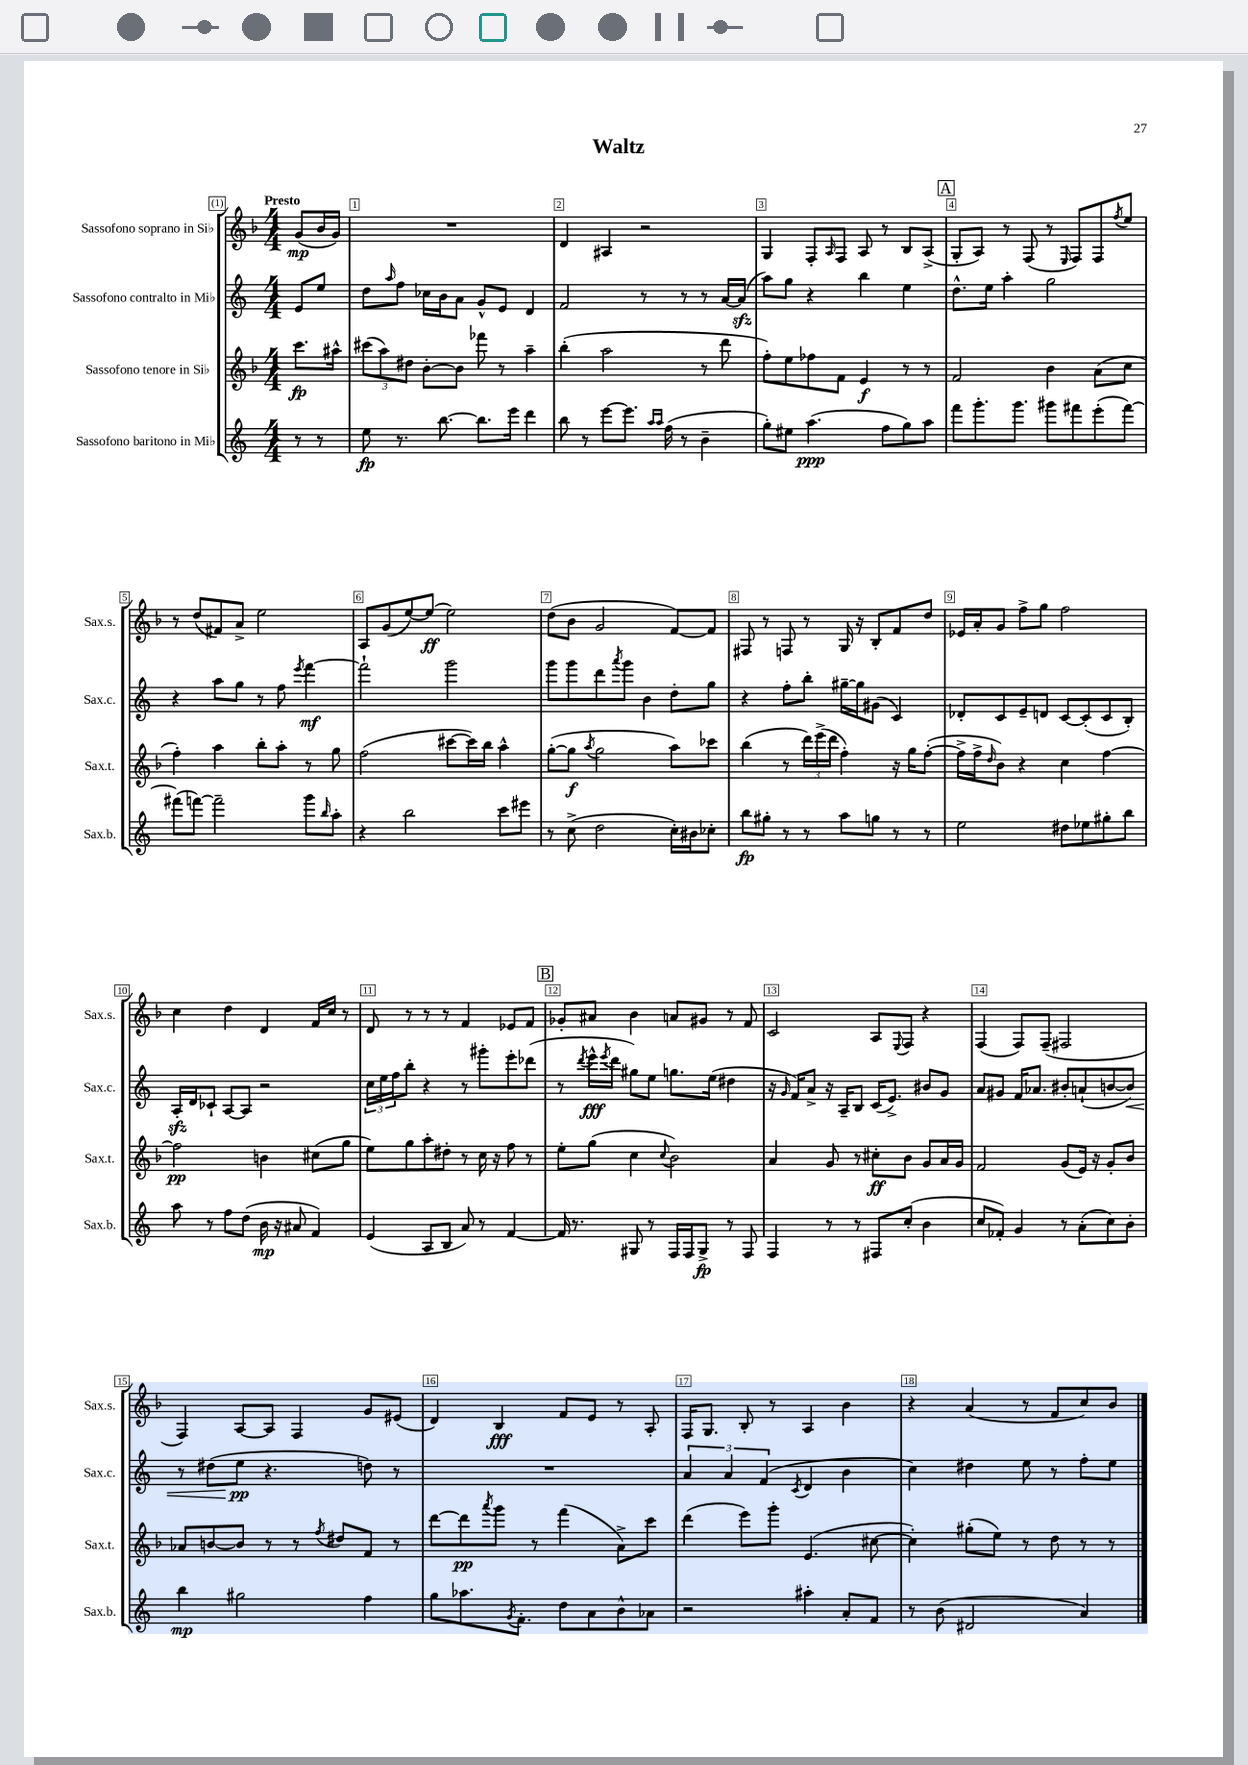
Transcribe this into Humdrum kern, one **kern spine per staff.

**kern	**dynam	**kern	**dynam	**kern	**dynam	**kern	**dynam
*part4	*part4	*part3	*part3	*part2	*part2	*part1	*part1
*staff4	*staff4	*staff3	*staff3	*staff2	*staff2	*staff1	*staff1
*I"Sassofono baritono in Mi♭	*	*I"Sassofono tenore in Si♭	*	*I"Sassofono contralto in Mi♭	*	*I"Sassofono soprano in Si♭	*
*I'Sax.b.	*	*I'Sax.t.	*	*I'Sax.c.	*	*I'Sax.s.	*
*clefG2	*	*clefG2	*	*clefG2	*	*clefG2	*
*k[]	*	*k[b-]	*	*k[]	*	*k[b-]	*
*M4/4	*	*M4/4	*	*M4/4	*	*M4/4	*
=	=	=	=	=	=	=	=
!	!	!	!	!	!	!LO:TX:a:B:t=Presto	!
8r	.	8.ccc\L	fp	8e/L	.	(8g/L	mp
8r	.	.	.	8ee/J	.	16b-/L	.
.	.	16aa#X^^\Jk	.	.	.	16g/JJ)	.
=1	=1	=1	=1	=1	=1	=1	=1
8ee\	fp	(12ccc#X\L	.	8dd\L	.	1r	.
.	.	12aa\)	.	.	.	.	.
.	.	.	.	16qqaa/	.	.	.
8.r	.	.	.	8ff\J	.	.	.
.	.	12dd#X\J	.	.	.	.	.
.	.	[8b-'\L	.	16cc-X\LL	.	.	.
[8.bb\	.	.	.	16b\J	.	.	.
.	.	8b-\J]	.	8a\J	.	.	.
8.bb\L]	.	8fff-X\	.	8g^^/L	.	.	.
.	.	8r	.	8e/J	.	.	.
16eee\Jk	.	.	.	.	.	.	.
4ddd\	.	4aa~\	.	4d/	.	.	.
=2	=2	=2	=2	=2	=2	=2	=2
8bb\	.	(4bb-'\	.	2f/	.	4d/	.
8r	.	.	.	.	.	.	.
[8eee\L	.	2aa\	.	.	.	4A#X/	.
8.eee\J]	.	.	.	.	.	.	.
.	.	.	.	8r	.	2r	.
16qqaa/LL	.	.	.	.	.	.	.
16qqaa/JJ	.	.	.	.	.	.	.
(16ff\	.	.	.	.	.	.	.
8r	.	.	.	8r	.	.	.
4b~\	.	8r	.	8r	.	.	.
.	.	8ddd\	.	[16a/LL	.	.	.
.	.	.	.	(16azz/JJ]	.	.	.
=3	=3	=3	=3	=3	=3	=3	=3
8gg'\L)	.	8ff'\L)	.	8aa\L)	.	4G/	.
8ee#X\J	.	8ee\	.	8gg\J	.	.	.
(4.aa\	ppp	8ff-X\	.	4r	.	8F'/L	.
.	.	.	.	.	.	16qqA/	.
.	.	8f\J	.	.	.	8F/J	.
.	.	4e/	f	4bb\	.	8A/	.
8ff\L	.	.	.	.	.	8r	.
8gg\)	.	8r	.	4ee\	.	8B-/L	.
8aa\J	.	8r	.	.	.	(8A^/J	.
!!LO:REH:place=s1:t=A
=4	=4	=4	=4	=4	=4	=4	=4
8fff\L	.	2f/	.	8.dd^^\L	.	8G'/L	.
8.ggg'\	.	.	.	.	.	8A/J)	.
.	.	.	.	16ee\Jk	.	.	.
.	.	.	.	4aa'\	.	8r	.
8.ggg\J	.	.	.	.	.	.	.
.	.	.	.	.	.	(8F/	.
8ggg#X\L	.	4b-\	.	2gg\	.	8r	.
.	.	.	.	.	.	16qqE/	.
8fff#X\	.	.	.	.	.	8F/L)	.
(8eee'\	.	(8a\L	.	.	.	8F/	.
.	.	.	.	.	.	8qff/	.
[8fff#\J)	.	8cc\J	.	.	.	8ee/J	.
!!LO:LB:g=z
=5	=5	=5	=5	=5	=5	=5	=5
(8fff#X\L]	.	4ff'\)	.	4r	.	8r	.
[8fffn\J)	.	.	.	.	.	(8dd/L	.
2fff~\]	.	4aa\	.	8aa\L	.	8f#X/)	.
.	.	.	.	8gg\J	.	8a^/J	.
.	.	8bb-'\L	.	8r	.	2ee\	.
.	.	8aa'\J	.	8ff\	.	.	.
.	.	.	.	8qeee/	.	.	.
8ggg\L	.	8r	.	[4fff\	mf	.	.
16qqbb/	.	.	.	.	.	.	.
8aa'\J	.	8gg\	.	.	.	.	.
=6	=6	=6	=6	=6	=6	=6	=6
4r	.	(2ff\	.	2fff`\]	.	8A/L	.
.	.	.	.	.	.	(8g/	.
2bb\	.	.	.	.	.	[8ee/)	.
.	.	.	.	.	.	(8ee/J]	ff
.	.	[8ccc#X\L	.	2ggg\	.	2ee\)	.
.	.	16ccc#\L])	.	.	.	.	.
.	.	16bb-\JJ	.	.	.	.	.
8ccc\L	.	4aa^^\	.	.	.	.	.
8eee#X\J	.	.	.	.	.	.	.
=7	=7	=7	=7	=7	=7	=7	=7
8r	.	([8gg'\L	.	8ggg\L	.	(8dd\L	.
(8cc^\	.	8gg\J]	f	8ggg\	.	8b-\J	.
.	.	8qaa/	.	.	.	.	.
2dd\	.	2gg\	.	8ddd\	.	2g/	.
.	.	.	.	8qaaa/	.	.	.
.	.	.	.	8ggg\J	.	.	.
.	.	.	.	4b\	.	.	.
16cc'\LL)	.	8aa\L)	.	8dd'\L	.	[8f/L)	.
16b#X\J	.	.	.	.	.	.	.
8cc-X'\J	.	8ccc-X\J	.	8gg\J	.	8f/J]	.
=8	=8	=8	=8	=8	=8	=8	=8
8bb\L	fp	(4bb-\	.	4r	.	8F#X/	.
8gg#X'\J	.	.	.	.	.	8r	.
8r	.	8r	.	8ff'\L	.	8Fn/	.
8r	.	24ddd\LL)	.	8bb'\J	.	8r	.
.	.	(24eee^\	.	.	.	.	.
.	.	24ddd\JJ	.	.	.	.	.
8aa\L	.	4ff'\)	.	[16gg#X~\LL	.	16G/	.
.	.	.	.	16gg#\J]	.	16r	.
8ggn\J	.	.	.	(8g#X\J	.	8B-'/L	.
8r	.	16r	.	4c/)	.	8f/	.
.	.	16gg\KL	.	.	.	.	.
8r	.	([8ff'\J	.	.	.	8dd/J	.
=9	=9	=9	=9	=9	=9	=9	=9
2ee\	.	16ff^\LL]	.	8d-X'/L	.	16e-X/LL	.
.	.	16ff^\J	.	.	.	16a'/J	.
.	.	16qqdd/	.	.	.	.	.
.	.	8b-\J)	.	8c/	.	8g/J	.
.	.	4r	.	8e~/	.	8ff^\L	.
.	.	.	.	8dn/J	.	8gg\J	.
8dd#X\L	.	4cc\	.	[8c/L	.	2ff\	.
8ee-X\	.	.	.	(8c'/]	.	.	.
8gg#X'\	.	[4ff\	.	8c/	.	.	.
8bb\J	.	.	.	8B'/J)	.	.	.
!!LO:LB:g=z
=10	=10	=10	=10	=10	=10	=10	=10
8aa\	.	2ff\]	pp	16Azz'/LL	.	4cc\	.
.	.	.	.	16d/J	.	.	.
8r	.	.	.	8c-X`/J	.	.	.
8ff\L	.	.	.	[8A/L	.	4dd\	.
(8dd\J	.	.	.	8A/J]	.	.	.
16b\	mp	4bn\	.	2r	.	4d/	.
16r	.	.	.	.	.	.	.
8a#X/	.	.	.	.	.	.	.
4f/)	.	(8cc#X\L	.	.	.	16f/LL	.
.	.	.	.	.	.	16cc/JJ	.
.	.	8gg\J	.	.	.	8r	.
=11	=11	=11	=11	=11	=11	=11	=11
(4e/	.	8ee\L)	.	24cc\LL	.	8d/	.
.	.	.	.	24ee\	.	.	.
.	.	.	.	24ff\J	.	.	.
.	.	8gg\	.	8bb'\J	.	8r	.
8A/L	.	8aa'\	.	4r	.	8r	.
8B/J	.	8dd#X'\J	.	.	.	8r	.
8a/)	.	8r	.	8r	.	4f/	.
8r	.	16cc\	.	8ggg#X'\L	.	.	.
.	.	16r	.	.	.	.	.
[4f/	.	8ff\	.	8eee'\	.	8e-X/L	.
.	.	8r	.	(8ddd-X\J	.	8f/J	.
!!LO:REH:place=s1:t=B
=12	=12	=12	=12	=12	=12	=12	=12
16f/]	.	8ee'\L	.	8r	.	8g-X'/L	.
8.r	.	.	.	.	.	.	.
.	.	.	.	8qddd/	.	.	.
.	.	(8gg\J	.	16eee^^\LL	fff	8a#X/J	.
.	.	.	.	8qeee/	.	.	.
.	.	.	.	16ddd\JJ	.	.	.
8G#X/	.	4cc\	.	8gg#X\L)	.	4b-\	.
8r	.	.	.	8ee\J	.	.	.
.	.	8qqcc/	.	.	.	.	.
16F/LL	.	2b-\)	.	8.ggn\L	.	8an/L	.
16F/J	.	.	.	.	.	.	.
8G#^/J	fp	.	.	.	.	8g#X/J	.
.	.	.	.	(16ee\Jk	.	.	.
8r	.	.	.	4dd#X\	.	8r	.
8F/	.	.	.	.	.	8f/	.
=13	=13	=13	=13	=13	=13	=13	=13
4F/	.	4a/	.	16r	.	2c/	.
.	.	.	.	16qqg/	.	.	.
.	.	.	.	16f/KL)	.	.	.
.	.	.	.	8a^/J	.	.	.
8r	.	8g/	.	16r	.	.	.
.	.	.	.	16A~/KL	.	.	.
8r	.	8r	.	8B/J	.	.	.
8F#X/L	.	8cc#X'\L	ff	(16c/KL	.	8A/L	.
.	.	.	.	8.e^/J)	.	.	.
.	.	.	.	.	.	8qqE/	.
(8cc'/J	.	8b-\J	.	.	.	8F/J	.
4b\	.	8g/L	.	8b#X/L	.	4r	.
.	.	16a/L	.	8g/J	.	.	.
.	.	16g/JJ	.	.	.	.	.
=14	=14	=14	=14	=14	=14	=14	=14
8cc/L	.	2f/	.	8a/L	.	(4F/	.
8f-X'/J)	.	.	.	8g#X/J	.	.	.
4g/	.	.	.	16f/KL	.	8F/L)	.
.	.	.	.	8.a-X/J	.	.	.
.	.	.	.	.	.	(8F~/J	.
8r	.	(8g/L	.	8b#X'/L	.	2F#X/	.
(8a'\L	.	16e/Jk)	.	(8an`/	.	.	.
.	.	16r	.	.	.	.	.
8cc\)	.	8g'/L	.	[8bn/	.	.	.
!	!	!	!	!	!LO:HP:b	!	!
8b'\J	.	8b-/J	.	8b/J])	<	.	.
!!LO:LB:g=z
=15	=15	=15	=15	=15	=15	=15	=15
4bb\	mp	8a-X/L	.	8r	.	4F/)	.
.	.	[8bn/	.	(8dd#X\L	.	.	.
2gg#X\	.	8b/J]	.	8ee\J	pp	[8A/L	.
.	.	8r	.	4.r	[	8A/J]	.
.	.	8r	.	.	.	4F/	.
.	.	8qff/	.	.	.	.	.
.	.	8dd#X/L	.	.	.	.	.
4ff\	.	8f/J	.	8ddn\)	.	8g/L	.
.	.	8r	.	8r	.	(8e#X/J	.
=16	=16	=16	=16	=16	=16	=16	=16
8gg\L	.	[8ddd\L	.	1r	.	4d/)	.
8.aa-X\	.	8ddd\]	pp	.	.	.	.
.	.	8qaaa/	.	.	.	.	.
.	.	8ggg\J	.	.	.	4B-/	fff
8qg/	.	.	.	.	.	.	.
8.f'\J	.	.	.	.	.	.	.
.	.	8r	.	.	.	.	.
8dd\L	.	(4fff\	.	.	.	8f/L	.
8a\	.	.	.	.	.	8e/J	.
8b^^\	.	8a^\L)	.	.	.	8r	.
8a-X\J	.	8ccc\J	.	.	.	8A'/	.
=17	=17	=17	=17	=17	=17	=17	=17
2r	.	(4ddd\	.	6a/	.	16F/KL	.
.	.	.	.	.	.	8.G/J	.
.	.	.	.	6a/	.	.	.
.	.	8eee\L)	.	.	.	8B-'/	.
.	.	.	.	(6f/	.	.	.
.	.	8ggg'\J	.	.	.	8r	.
.	.	.	.	8qc/	.	.	.
4aa#X'\	.	(4.e/	.	4d/	.	4A/	.
8a'/L	.	.	.	4b\	.	4b-\	.
8f/J	.	[8cc#X\	.	.	.	.	.
=18	=18	=18	=18	=18	=18	=18	=18
8r	.	4cc#'\])	.	4cc\)	.	4r	.
(8b\	.	.	.	.	.	.	.
2d#X/	.	(8gg#X'\L	.	4dd#X\	.	(4a/	.
.	.	8ee\J)	.	.	.	.	.
.	.	8r	.	8ee\	.	8r	.
.	.	8dd\	.	8r	.	8f/L	.
4a/)	.	8r	.	8ff'\L	.	8cc/)	.
.	.	8r	.	8ee\J	.	8b-/J	.
==	==	==	==	==	==	==	==
*-	*-	*-	*-	*-	*-	*-	*-
